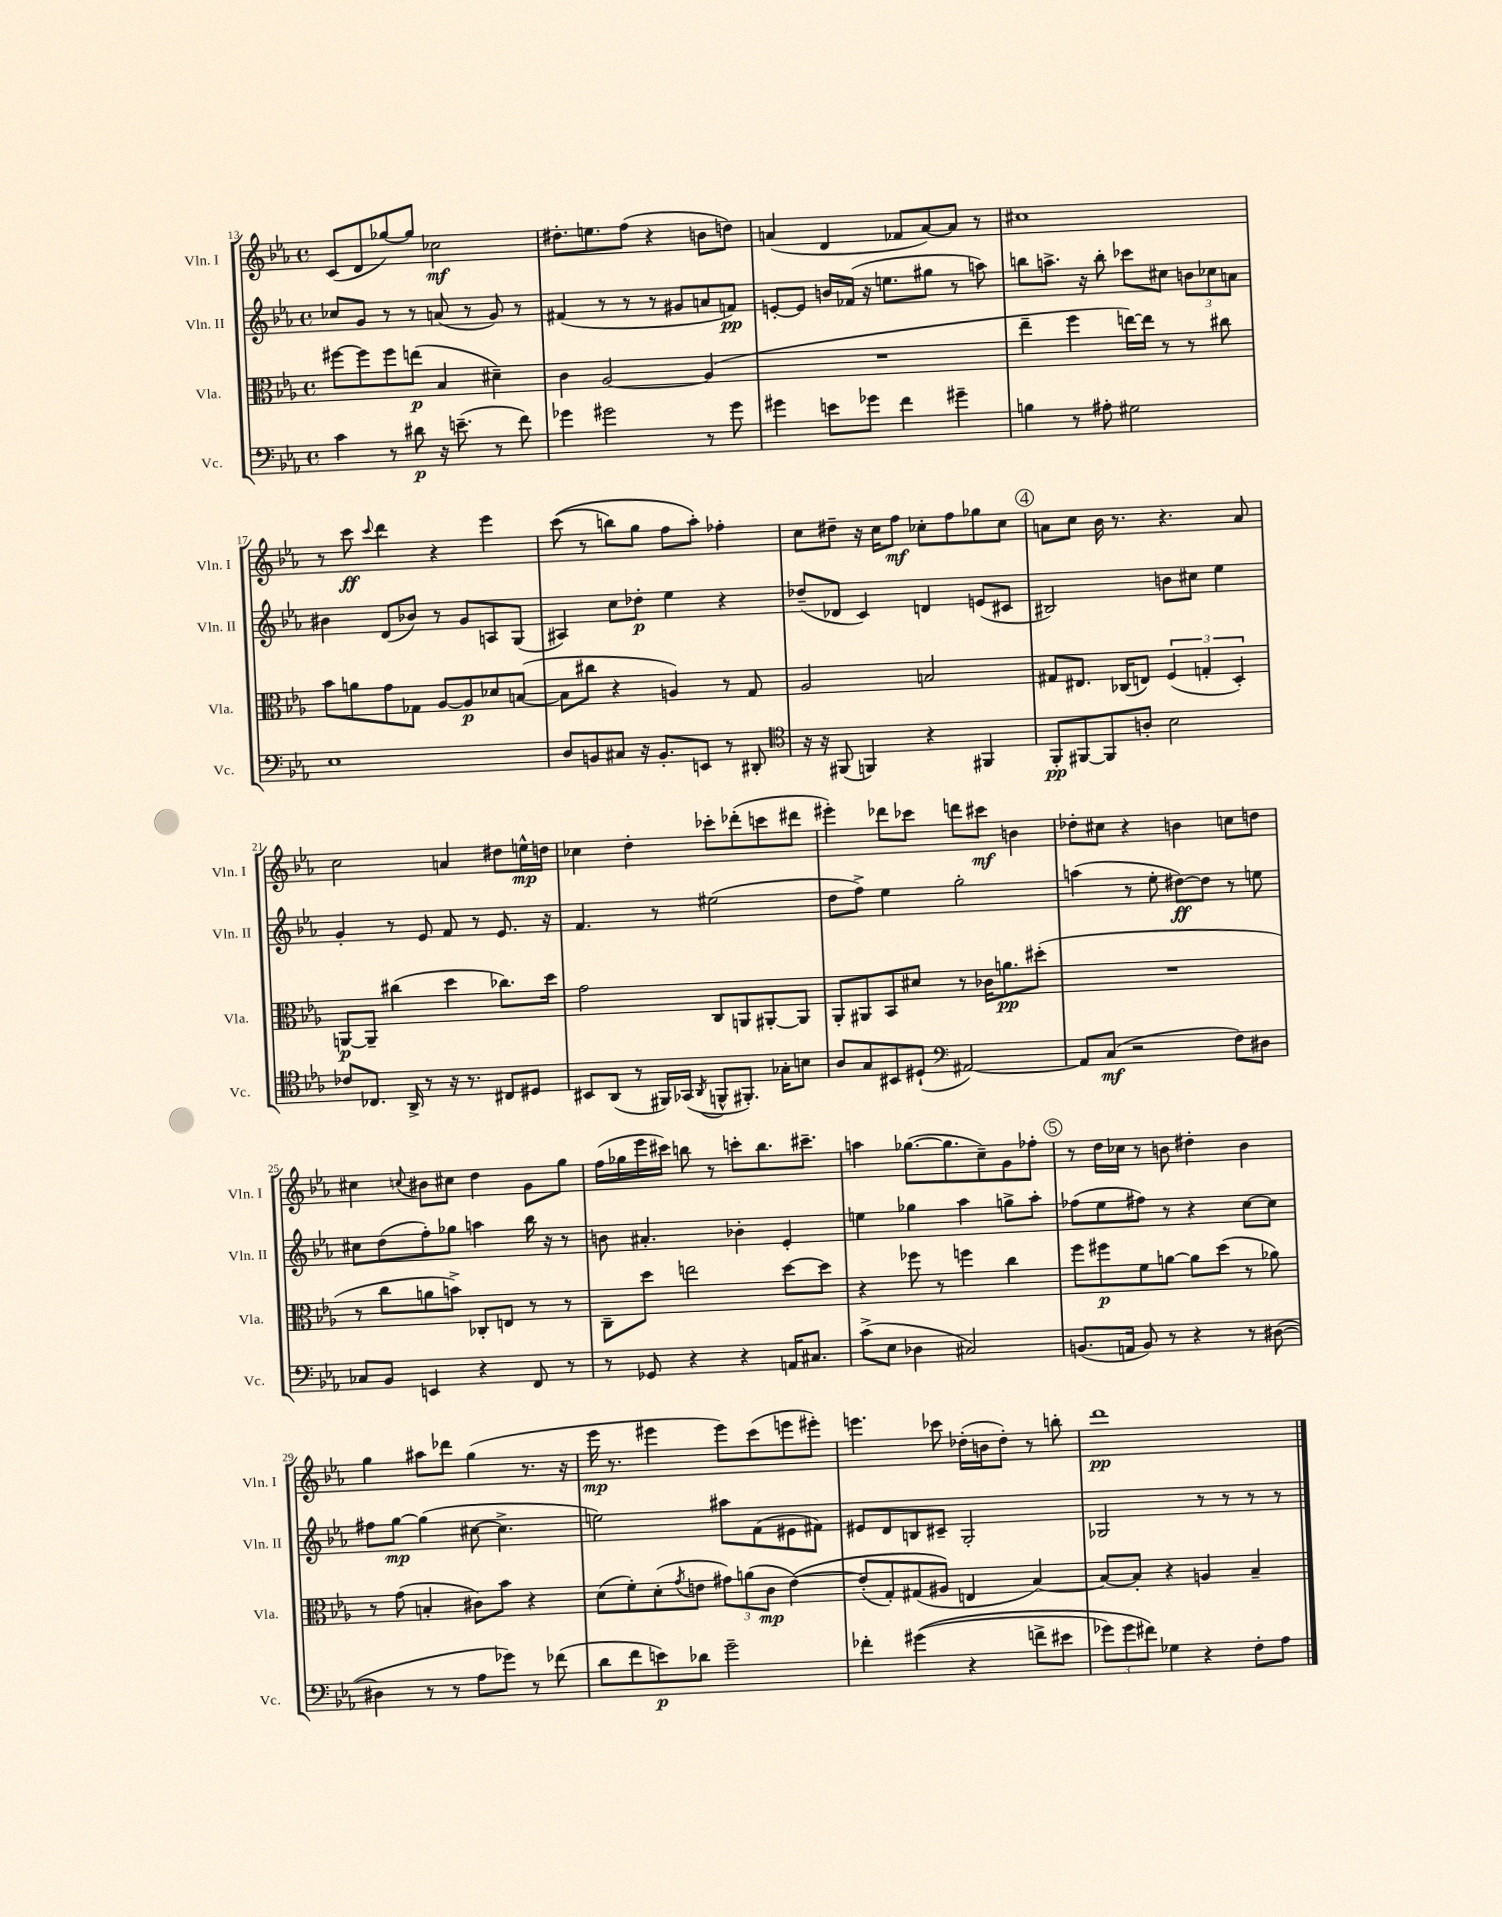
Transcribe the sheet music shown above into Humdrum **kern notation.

**kern	**kern	**kern	**kern
*staff4	*staff3	*staff2	*staff1
*clefF4	*clefC3	*clefG2	*clefG2
*k[b-e-a-]	*k[b-e-a-]	*k[b-e-a-]	*k[b-e-a-]
*M4/4	*M4/4	*M4/4	*M4/4
*met(c)	*met(c)	*met(c)	*met(c)
4c	[8ff#	8cc-	(8c
.	8ff#]	8g	8d
8r	8ff#	8r	[8gg-)
8d#	(8ee	8r	8gg-]
16r	4B-	(8a	2cc-
(8.e~	.	.	.
.	.	8r	.
8r	4d#~)	8g)	.
8f)	.	8r	.
=	=	=	=
4g-	4c	(4f#	8.dd#'
.	.	.	8.ee
2g#	[2A-	8r	.
.	.	8r	(8ff
.	.	8r	4r
.	.	8g#	.
8r	(4A-]	8a	8b
8g#	.	8f)	8dd)
=	=	=	=
4g#	1r	[8e'	(4a
.	.	8e]	.
8e	.	16b	4d
.	.	(16f-	.
8g-	.	16r	.
.	.	8.ee	.
4f	.	.	8f-
.	.	8gg#	[8a)
4g#~	.	8r	8a]
.	.	8aa)	8r
=	=	=	=
4B	4ee-~	8bb	1cc#
.	.	8.aa^	.
8r	4ff	.	.
.	.	16r	.
8A#'	.	8bb'	.
2G#	[16ee)	8ccc-	.
.	16ee]	.	.
.	8r	8cc#	.
.	8r	12b	.
.	.	12cc-	.
.	8cc#	.	.
.	.	12a	.
=	=	=	=
1E-	8b-	4b#	8r
.	8a	.	8ccc
.	.	.	8qqccc
.	8g	(8d	4ddd
.	8G-	8b-)	.
.	[8A-	8r	4r
.	8A-]	8g	.
.	8d-	8A	4eee-
.	([8B	(8G	.
=	=	=	=
8D	8B]	4A#)	&((8ccc
8BB	8cc#	.	8r
8C#	4r	8cc	8bb)
16r	.	8dd-'	8gg
8.BB'	.	.	.
.	4A)	4ee-	8ff
8EE	.	.	8aa-'&)
8r	8r	4r	4ff-'
8DD#'	8G	.	.
=	=	=	=
*clefC4	*	*	*
16r	2A-	(8dd-~	8cc
16r	.	.	.
(8FF#	.	8d-	8dd#~
4FF)	.	4c)	16r
.	.	.	16cc
.	.	.	8ff
4r	2B	4d	8cc-'
.	.	.	8ff
4FF#	.	(8e	8gg-
.	.	8c#	8cc-
=	=	=	=
8FF'	8G#	2B#)	8a
[8FF#	8.E#	.	8cc
8FF#]	.	.	16b-
.	(16C-	.	8.r
8A'	8E)	.	.
2B-	(6F	8b	4.r
.	.	8cc#	.
.	6G'	.	.
.	.	4ee-	.
.	6D')	.	.
.	.	.	8a
=	=	=	=
8c-	[8AA	4g'	2cc
8.C-	8AA~]	.	.
.	(4cc#	8r	.
16AA-^	.	.	.
8r	.	8e-	.
16r	4dd	8f	4a
8.r	.	.	.
.	.	8r	.
8C#	8.cc-)	8.e-	8dd#
8D#	.	.	16ee^^
.	16dd	16r	16dd
=	=	=	=
8BB#	2g	4.f	4cc-
(8AA-	.	.	.
8r	.	.	4dd'
16FF#)	.	8r	.
(16GG-	.	.	.
8qAA-	.	.	.
8FF^^	8C	(2ee#	8ccc-'
8.FF#')	8AA	.	(8ddd-'
.	[8AA#'	.	8ccc
16G-'	.	.	.
8B	8AA#]	.	8ddd#
=	=	=	=
8A-	8AA-'	8dd	4eee#')
8G	8AA#	8ff^)	.
8BB#	8BB-	4ee-	8ddd-
(8D#`	8d#	.	8ccc-
*clefF4	*	*	*
[2AA#)	8r	2gg'	8ddd
.	16c-	.	8ccc#
.	8.a	.	.
.	.	.	4b
.	(8dd#'	.	.
=	=	=	=
8AA#]	1r	(4aa	8dd-'
(8C	.	.	8cc#
2r	.	8r	4r
.	.	8ee-'	.
.	.	[8dd#)	4b
.	.	8dd#]	.
8F)	.	8r	8cc
8D#	.	8ee	8dd
=	=	=	=
8C-	8r	8cc#	4cc#
8BB-	8cc	(8dd	.
.	.	.	8qqcc
4EE	8a	8ff')	8b#
.	8b^)	8gg-	8cc#
4r	8C-'	4aa	4dd
.	8E	.	.
8FF	8r	16bb-	8g
.	.	16r	.
8r	8r	8r	8gg
=	=	=	=
8r	8C~	8b	(16ff
.	.	.	16gg-
8GG-	8dd	4.a#'	16eee-
.	.	.	16ccc#)
4r	2ee	.	8bb
.	.	.	8r
4r	.	4b-'	8ccc'
.	.	.	8.bb
16AA	[8dd	4e-'	.
8.C#	.	.	8.ccc#~
.	8dd]	.	.
=	=	=	=
(8c^	4r	4ee	4aa
8E-	.	.	.
4D-	8ff-	4gg-	([8.gg-
.	8r	.	.
.	.	.	8.gg-]
2C#)	4ff	4aa-	.
.	.	.	8cc~)
.	4cc	8gg^	8g
.	.	8aa-'	8ff-'
=	=	=	=
(8.BB	8ff	(8ff-	8r
.	8ff#	8ee-	16dd
16AA	.	.	16cc-
8BB)	8f	8ff#)	8r
8r	[8a	8r	8b
4r	8a]	4r	4dd#'
.	(8dd	.	.
8r	8r	[8cc	4b
([8D#	8a-)	8cc]	.
=	=	=	=
4D#]	8r	8ff#	4gg
.	(8g	[8gg	.
8r	4B'	(4gg]	8aa#
8r	.	.	8ddd-
8A-	8c#)	[8cc#	(4gg
8g-)	8b-	4.cc#^]	.
8r	4r	.	8.r
(8f-	.	.	.
.	.	.	16r
=	=	=	=
8d	(8d	2ee)	16eee-
.	.	.	8.r
8f	8f')	.	.
8e)	(8d'	.	4eee#
.	8qg	.	.
8d-	8e	.	.
2g~	12g#)	8aa#	8eee#)
.	(12a	.	.
.	.	(8f	(8ccc
.	12c	.	.
.	&([4e)	8e#	8eee
.	.	8f#)	8eee#')
=	=	=	=
4f-'	(8e']	8e#	4.eee
.	8G')	8d	.
&((4g#	(8G#	8B	.
.	8A#&)	8c#~	8ccc-
4r	4E	2G'	(16dd-'
.	.	.	16b
.	.	.	8dd-')
8f^	[4B-)	.	8r
8e#	.	.	8bb'
=	=	=	=
12g-)	8B-_	2G-	1ddd
12g-	.	.	.
.	8B-']	.	.
12f#&)	.	.	.
4G-	4r	.	.
4r	4A	8r	.
.	.	8r	.
8F'	4B-~	8r	.
8A-	.	8r	.
==	==	==	==
*-	*-	*-	*-
